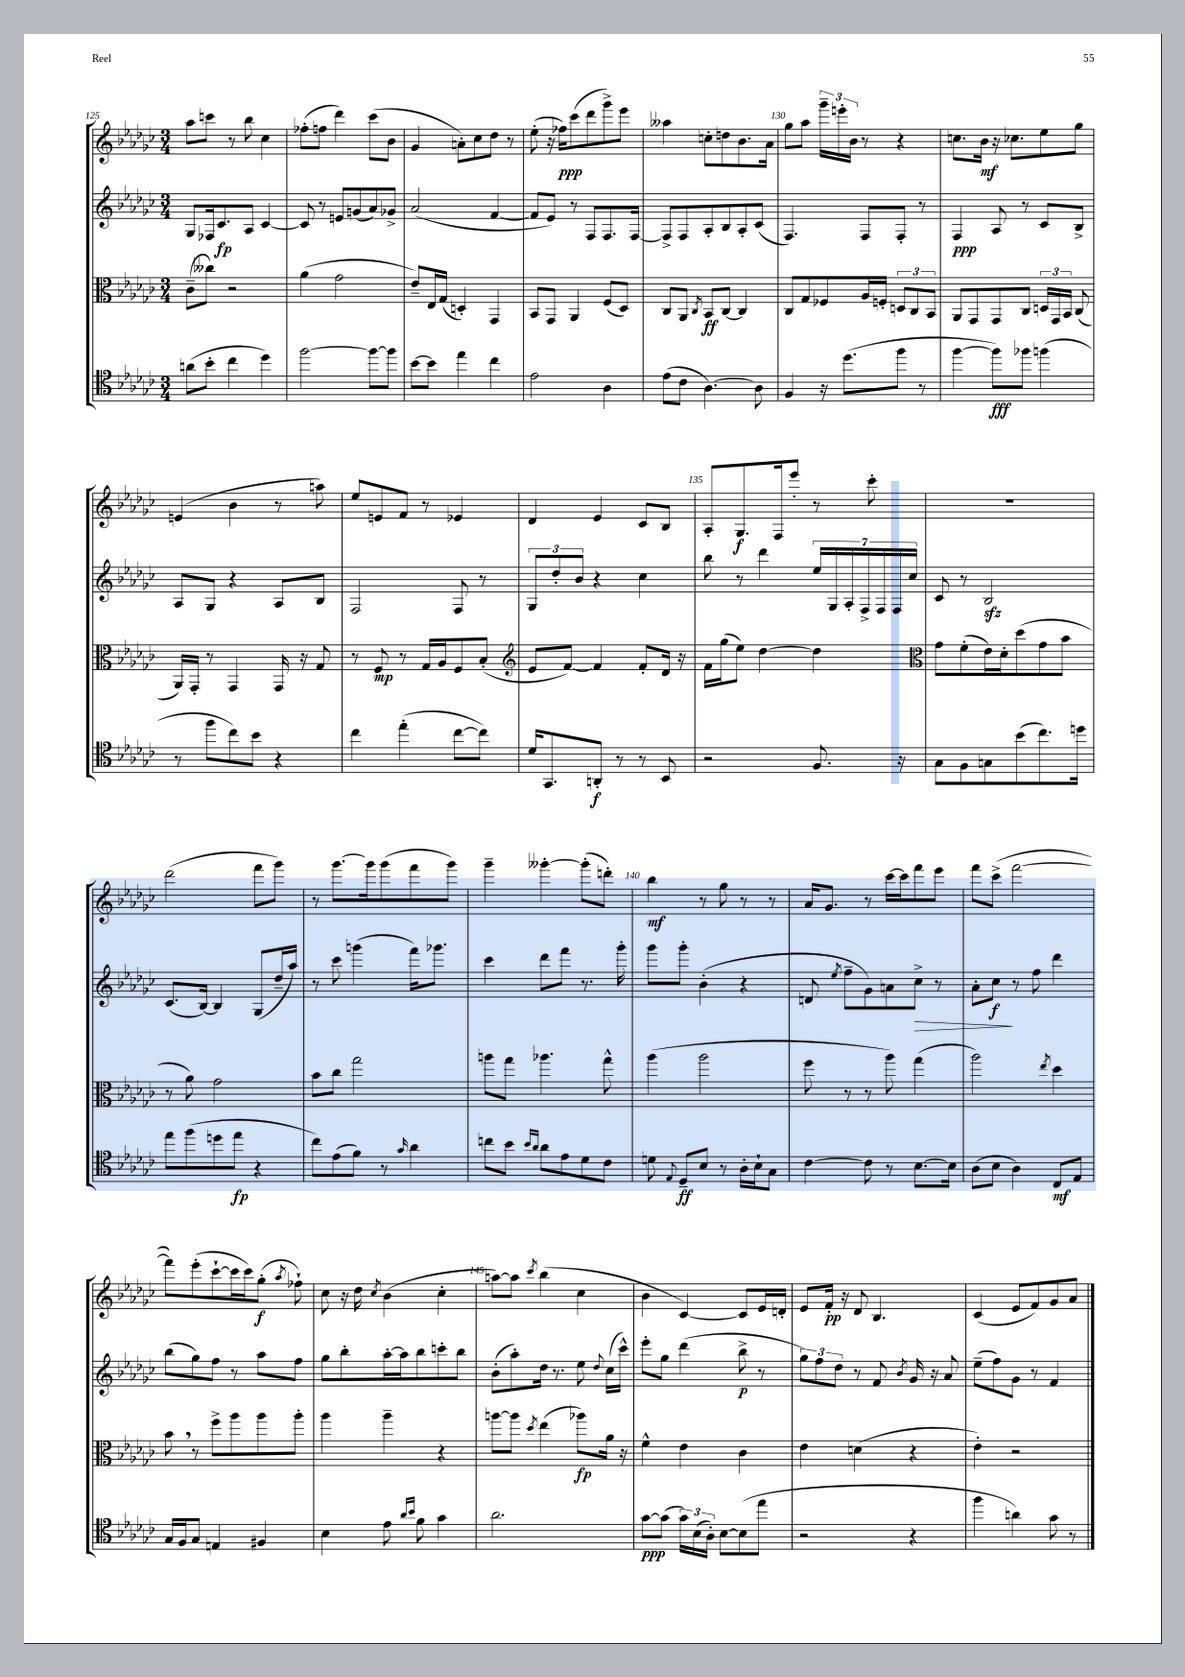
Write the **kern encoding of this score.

**kern	**dynam	**kern	**dynam	**kern	**dynam	**kern	**dynam
*part4	*part4	*part3	*part3	*part2	*part2	*part1	*part1
*staff4	*staff4	*staff3	*staff3	*staff2	*staff2	*staff1	*staff1
*clefC4	*	*clefC3	*	*clefG2	*	*clefG2	*
*k[b-e-a-d-g-c-]	*	*k[b-e-a-d-g-c-]	*	*k[b-e-a-d-g-c-]	*	*k[b-e-a-d-g-c-]	*
*M3/4	*	*M3/4	*	*M3/4	*	*M3/4	*
=125	=125	=125	=125	=125	=125	=125	=125
(8an\L	.	(8c-~\L	.	8G-/L	.	8aa-\L	.
8b-'\J	.	8cc--X\J)	.	16F-X/k	.	8cccn\J	.
.	.	.	.	8.c-/	fp	.	.
4cc-\	.	2r	.	.	.	8r	.
.	.	.	.	8A-/J	.	8bb-\	.
4dd-\)	.	.	.	[4c-/	.	4cc-\	.
=126	=126	=126	=126	=126	=126	=126	=126
[2ff\	.	(4a-\	.	8c-/]	.	(8ff-X'\L	.
.	.	.	.	8r	.	8ffn\J	.
.	.	2g-\	.	8en/L	.	4ddd-\)	.
.	.	.	.	(8gn/	.	.	.
8ff\L_	.	.	.	8a-/)	.	(8ccc-\L	.
8ff\J]	.	.	.	8g-X^/J	.	8b-\J	.
=127	=127	=127	=127	=127	=127	=127	=127
[8b-\L	.	8e-~/L)	.	(2a-/	.	4g-/	.
8b-\J]	.	16E-/L	.	.	.	.	.
.	.	(16G-/JJ	.	.	.	.	.
4ee-\	.	4Dn'/)	.	.	.	8an'\L)	.
.	.	.	.	.	.	8cc-\	.
4cc-\	.	4GG-/	.	[4f/	.	8dd-\J	.
.	.	.	.	.	.	8r	.
=128	=128	=128	=128	=128	=128	=128	=128
2e-\	.	8BB-/L	.	8f/L]	.	(8ee-'\	.
.	.	8GG-/J	.	8e-/J)	.	16r	.
.	.	.	.	.	.	16ff-X\KL)	ppp
.	.	4AA-/	.	8r	.	(8ccc-\	.
.	.	.	.	8F/L	.	8ddd-\	.
4A-\	.	(8F/L	.	8.F/	.	8ggg-^\)	.
.	.	8D-/J)	.	.	.	8eee-\J	.
.	.	.	.	[16F/Jk	.	.	.
=129	=129	=129	=129	=129	=129	=129	=129
(8e-\L	.	8C-/L	.	8F^/L]	.	4aa--X\	.
8c-\J	.	8AA-/J	.	8F/	.	.	.
.	.	8qC-/	.	.	.	.	.
[4.A-\)	.	8BB-/L	ff	8A-'/	.	8ccn'\L	.
.	.	[8C-/J	.	8B-/	.	8ddn\	.
.	.	4C-/]	.	8A-'/	.	8.b-\	.
8A-\]	.	.	.	(8c-/J	.	.	.
.	.	.	.	.	.	16a-\Jk	.
=130	=130	=130	=130	=130	=130	=130	=130
4F/	.	8C-/L	.	4.F/)	.	8gg-\L	.
.	.	8G-/	.	.	.	8aa-\J	.
16r	.	8F-X/	.	.	.	24ggg-~\LL	.
.	.	.	.	.	.	24eeen'\	.
(8.dd-\L	.	.	.	.	.	.	.
.	.	.	.	.	.	24b-\JJ	.
.	.	16A-/L	.	8F/L	.	8r	.
.	.	16Fn'/JJ	.	.	.	.	.
8ff\J	.	12Dn/L	.	8F'/J	.	4r	.
.	.	12C-/	.	.	.	.	.
8r	.	.	.	8r	.	.	.
.	.	12BB-/J	.	.	.	.	.
=131	=131	=131	=131	=131	=131	=131	=131
[4ff\	.	8AA-/L	.	4F/	ppp	8.ccn\L	.
.	.	8GG-/	.	.	.	.	.
.	.	.	.	.	.	16b-\Jk	mf
8ff\L])	fff	8GG-/	.	8A-/	.	16r	.
.	.	.	.	.	.	8.cc-X\L	.
8ff-X\J	.	8C-/J	.	8r	.	.	.
(4ffn\	.	24Dn/LL	.	8c-/L	.	8ee-\	.
.	.	24GG-/	.	.	.	.	.
.	.	24BB-/JJ	.	.	.	.	.
.	.	(8C-/	.	8B-^/J	.	8gg-\J	.
!!LO:LB:g=z
=132	=132	=132	=132	=132	=132	=132	=132
8r	.	16AA-/LL)	.	8A-/L	.	(4en/	.
.	.	16GG-'/JJ	.	.	.	.	.
8ff\L	.	8r	.	8G-/J	.	.	.
8cc-\)	.	4GG-/	.	4r	.	4b-\	.
8b-\J	.	.	.	.	.	.	.
4r	.	16GG-/	.	8A-/L	.	8r	.
.	.	16r	.	.	.	.	.
.	.	8G-/	.	8B-/J	.	8aan\)	.
=133	=133	=133	=133	=133	=133	=133	=133
4cc-\	.	8r	.	2F/	.	8ee-/L	.
.	.	8F/	mp	.	.	8en/	.
(4ee-'\	.	8r	.	.	.	8f/J	.
.	.	16G-/LL	.	.	.	8r	.
.	.	16A-/J	.	.	.	.	.
[8cc-\L	.	8F/	.	8F/	.	4e-X/	.
8cc-\J])	.	(8B-'/J	.	8r	.	.	.
=134	=134	=134	=134	=134	=134	=134	=134
*	*	*clefG2	*	*	*	*	*
16d-/KL	.	8e-/L	.	12G-/L	.	4d-/	.
8.GG-/	.	.	.	.	.	.	.
.	.	.	.	12dd-'/	.	.	.
.	.	[8f/J)	.	.	.	.	.
.	.	.	.	12b-/J	.	.	.
8AAn'/J	f	4f/]	.	4r	.	4e-/	.
8r	.	.	.	.	.	.	.
8r	.	8f'/L	.	4cc-\	.	8c-/L	.
8BB-/	.	16d-/Jk	.	.	.	8B-/J	.
.	.	16r	.	.	.	.	.
=135	=135	=135	=135	=135	=135	=135	=135
2r	.	16f\LL	.	8bb-\	.	8A-'/L	.
.	.	(16gg-\J	.	.	.	.	.
.	.	8ee-\J)	.	8r	.	8.G-/	f
.	.	[4dd-\	.	4ddd-\	.	.	.
.	.	.	.	.	.	16F/k	.
.	.	.	.	.	.	8eee-'/J	.
8.F/	.	4dd-\]	.	28ee-/LL	.	8r	.
.	.	.	.	28G-/	.	.	.
.	.	.	.	28A-'/	.	.	.
.	.	.	.	28F^/	.	.	.
.	.	.	.	.	.	8ccc-'\	.
.	.	.	.	28F/	.	.	.
.	.	.	.	28F/	.	.	.
16r	.	.	.	.	.	.	.
.	.	.	.	28cc-/JJ	.	.	.
=136	=136	=136	=136	=136	=136	=136	=136
*	*	*clefC3	*	*	*	*	*
8G-\L	.	8g-\L	.	8c-/	.	2.r	.
8F\	.	(8f'\	.	8r	.	.	.
8Gn\	.	16e-\L)	.	2B-zz/	.	.	.
.	.	16d-'\J	.	.	.	.	.
(8b-\	.	(8dd-\	.	.	.	.	.
8.cc-\)	.	8g-\	.	.	.	.	.
.	.	8b-\J	.	.	.	.	.
16ddn\Jk	.	.	.	.	.	.	.
!!LO:LB:g=z
=137	=137	=137	=137	=137	=137	=137	=137
8ee-\L	.	8r	.	(8.c-/L	.	(2ddd-\	.
(8ff\	.	8a-\)	.	.	.	.	.
.	.	.	.	[16B-/Jk)	.	.	.
8ddn\	.	2g-\	.	4B-/]	.	.	.
8ee-\J	fp	.	.	.	.	.	.
4r	.	.	.	(8G-/L	.	8fff\L	.
.	.	.	.	16dd-~/L	.	8ggg-\J)	.
.	.	.	.	16aa-/JJ)	.	.	.
=138	=138	=138	=138	=138	=138	=138	=138
8cc-\L)	.	8b-\L	.	8r	.	8r	.
(8e-\	.	8cc-\J	.	8ccc-\	.	[8.ggg-\L	.
8f\J)	.	2gg-\	.	(4gggn\	.	.	.
.	.	.	.	.	.	16ggg-\k]	.
8r	.	.	.	.	.	(8ggg-\	.
16qqg-/	.	.	.	.	.	.	.
4a-\	.	.	.	16fff\KL)	.	8fff\	.
.	.	.	.	8.ggg-X\J	.	.	.
.	.	.	.	.	.	8ggg-\J)	.
=139	=139	=139	=139	=139	=139	=139	=139
8ccn\L	.	8aan\L	.	4ccc-\	.	4ggg-~\	.
8b-\J	.	8gg-\J	.	.	.	.	.
16qqb-/LL	.	.	.	.	.	.	.
16qqa-/JJ	.	.	.	.	.	.	.
8a-\L	.	4.aa-X\	.	8ddd-\L	.	[4ggg--X'\	.
8e-\	.	.	.	8fff\J	.	.	.
8d-\	.	.	.	8.r	.	(8ggg--'\L]	.
8c-\J	.	8gg-^^\	.	.	.	8dddn'\J)	.
.	.	.	.	16ggg-'\	.	.	.
=140	=140	=140	=140	=140	=140	=140	=140
8dn\	.	(4aa-\	.	8ggg-\L	.	4bb-\	mf
8qqE-/	.	.	.	.	.	.	.
8D-~/L	ff	.	.	8ggg-'\J	.	.	.
8B-/J	.	2aa-\	.	(4b-'\	.	8r	.
8r	.	.	.	.	.	8gg-\	.
16A-'\LL	.	.	.	4r	.	8r	.
16B-`\J	.	.	.	.	.	.	.
8G-\J	.	.	.	.	.	8r	.
=141	=141	=141	=141	=141	=141	=141	=141
[4c-\	.	8ff\	.	8dn/	.	16a-/KL	.
.	.	.	.	.	.	8.g-/J	.
.	.	.	.	8qee-/	.	.	.
.	.	8r	.	8ff~\L	.	.	.
8c-\]	.	8r	.	8g-\)	.	8r	.
8r	.	8aa-\)	.	8an\	.	[16ccc-\LL	.
.	.	.	.	.	.	16ccc-\J]	.
!	!	!	!	!	!LO:HP:b	!	!
[8.B-\L	.	(4gg-\	.	8cc-^\J	>	8fff\	.
.	.	.	.	8r	.	8eee-\J	.
16B-\Jk]	.	.	.	.	.	.	.
=142	=142	=142	=142	=142	=142	=142	=142
(8A-\L	.	2aa-\)	.	8a-'\L	.	8fff\L	.
8B-\J	.	.	.	8cc-\J	f	(8ccc-^\J	.
4A-\)	.	.	.	8r	]	[2fff\	.
.	.	.	.	8ff\	.	.	.
.	.	8qee-/	.	.	.	.	.
8C-/L	mf	4dd-\	.	4ddd-\	.	.	.
8E-/J	.	.	.	.	.	.	.
!!LO:LB:g=z
=143	=143	=143	=143	=143	=143	=143	=143
16G-/LL	.	8b-,\	.	(8bb-\L	.	8fff\L])	.
16F/J	.	.	.	.	.	.	.
8G-/J	.	8r	.	8gg-\)	.	(8eee-'\	.
4En/	.	8ff^\L	.	8ff\J	.	[8ccc-`\	.
.	.	8aa-\	.	8r	.	16ccc-\L]	.
.	.	.	.	.	.	16ccc-\J)	.
4F#X/	.	8aa-\	.	8aa-\L	.	(8gg-'\J	f
.	.	.	.	.	.	8qaa-/	.
.	.	8aa-'\J	.	8ff\J	.	8ff-X`\)	.
=144	=144	=144	=144	=144	=144	=144	=144
4B-\	.	4aa-\	.	8gg-\L	.	8cc-\	.
.	.	.	.	8bb-'\	.	16r	.
.	.	.	.	.	.	16dd-\	.
.	.	.	.	.	.	8qcc-/	.
8e-\	.	4aa-~\	.	[16aa-'\L	.	(4b-\	.
.	.	.	.	16aa-\J]	.	.	.
16qqa-/LL	.	.	.	.	.	.	.
16qqb-/JJ	.	.	.	.	.	.	.
8f\	.	.	.	8bb-\	.	.	.
4g-\	.	4r	.	8cccn'\	.	4cc-'\	.
.	.	.	.	8bb-\J	.	.	.
=145	=145	=145	=145	=145	=145	=145	=145
2.a-\	.	[8aan\L	.	(8b-'\L	.	[8aan\L)	.
.	.	8aa\J]	.	8aa-'\)	.	8aa\J]	.
.	.	8qdd-/	.	.	.	8qccc-/	.
.	.	(4ee-\	.	16dd-\Jk	.	(4bb-\	.
.	.	.	.	8.r	.	.	.
.	.	8aa-X\L)	fp	8ee-\	.	4cc-\	.
.	.	.	.	8qqdd-/	.	.	.
.	.	16a-\Jk	.	(16cc-\LL	.	.	.
.	.	16r	.	16ccc-^^\JJ)	.	.	.
=146	=146	=146	=146	=146	=146	=146	=146
[8g-\L	ppp	4f^^\	.	8eee-'\L	.	4b-\	.
(8g-\J]	.	.	.	8gg-\J	.	.	.
24g-\LL)	.	4e-\	.	(4ddd-\	.	[4c-/)	.
(24B-\	.	.	.	.	.	.	.
24A-'\JJ)	.	.	.	.	.	.	.
[8B-\L	.	.	.	.	.	.	.
(8B-\]	.	4c-\	.	8bb-^\	p	8c-/L]	.
8ee-\J	.	.	.	8r	.	16e-/L	.
.	.	.	.	.	.	16dn'/JJ	.
=147	=147	=147	=147	=147	=147	=147	=147
2r	.	4e-\	.	12gg-\L)	.	8e-/L	.
.	.	.	.	12ff\	.	.	.
.	.	.	.	.	.	16f'/Jk	pp
.	.	.	.	12dd-\J	.	.	.
.	.	.	.	.	.	16r	.
.	.	(4dn\	.	8r	.	8d-/	.
.	.	.	.	8f/	.	4.B-/	.
.	.	.	.	8qb-/	.	.	.
4r	.	4r	.	16g-/	.	.	.
.	.	.	.	16r	.	.	.
.	.	.	.	8a-/	.	.	.
=148	=148	=148	=148	=148	=148	=148	=148
4ff\	.	4e-'\)	.	(8ee-~\L	.	(4c-/	.
.	.	.	.	8ff\)	.	.	.
4an\)	.	2r	.	8g-\J	.	8e-/L	.
.	.	.	.	8r	.	8f/)	.
8g-\	.	.	.	4f/	.	8g-/	.
8r	.	.	.	.	.	8a-/J	.
==	==	==	==	==	==	==	==
*-	*-	*-	*-	*-	*-	*-	*-
